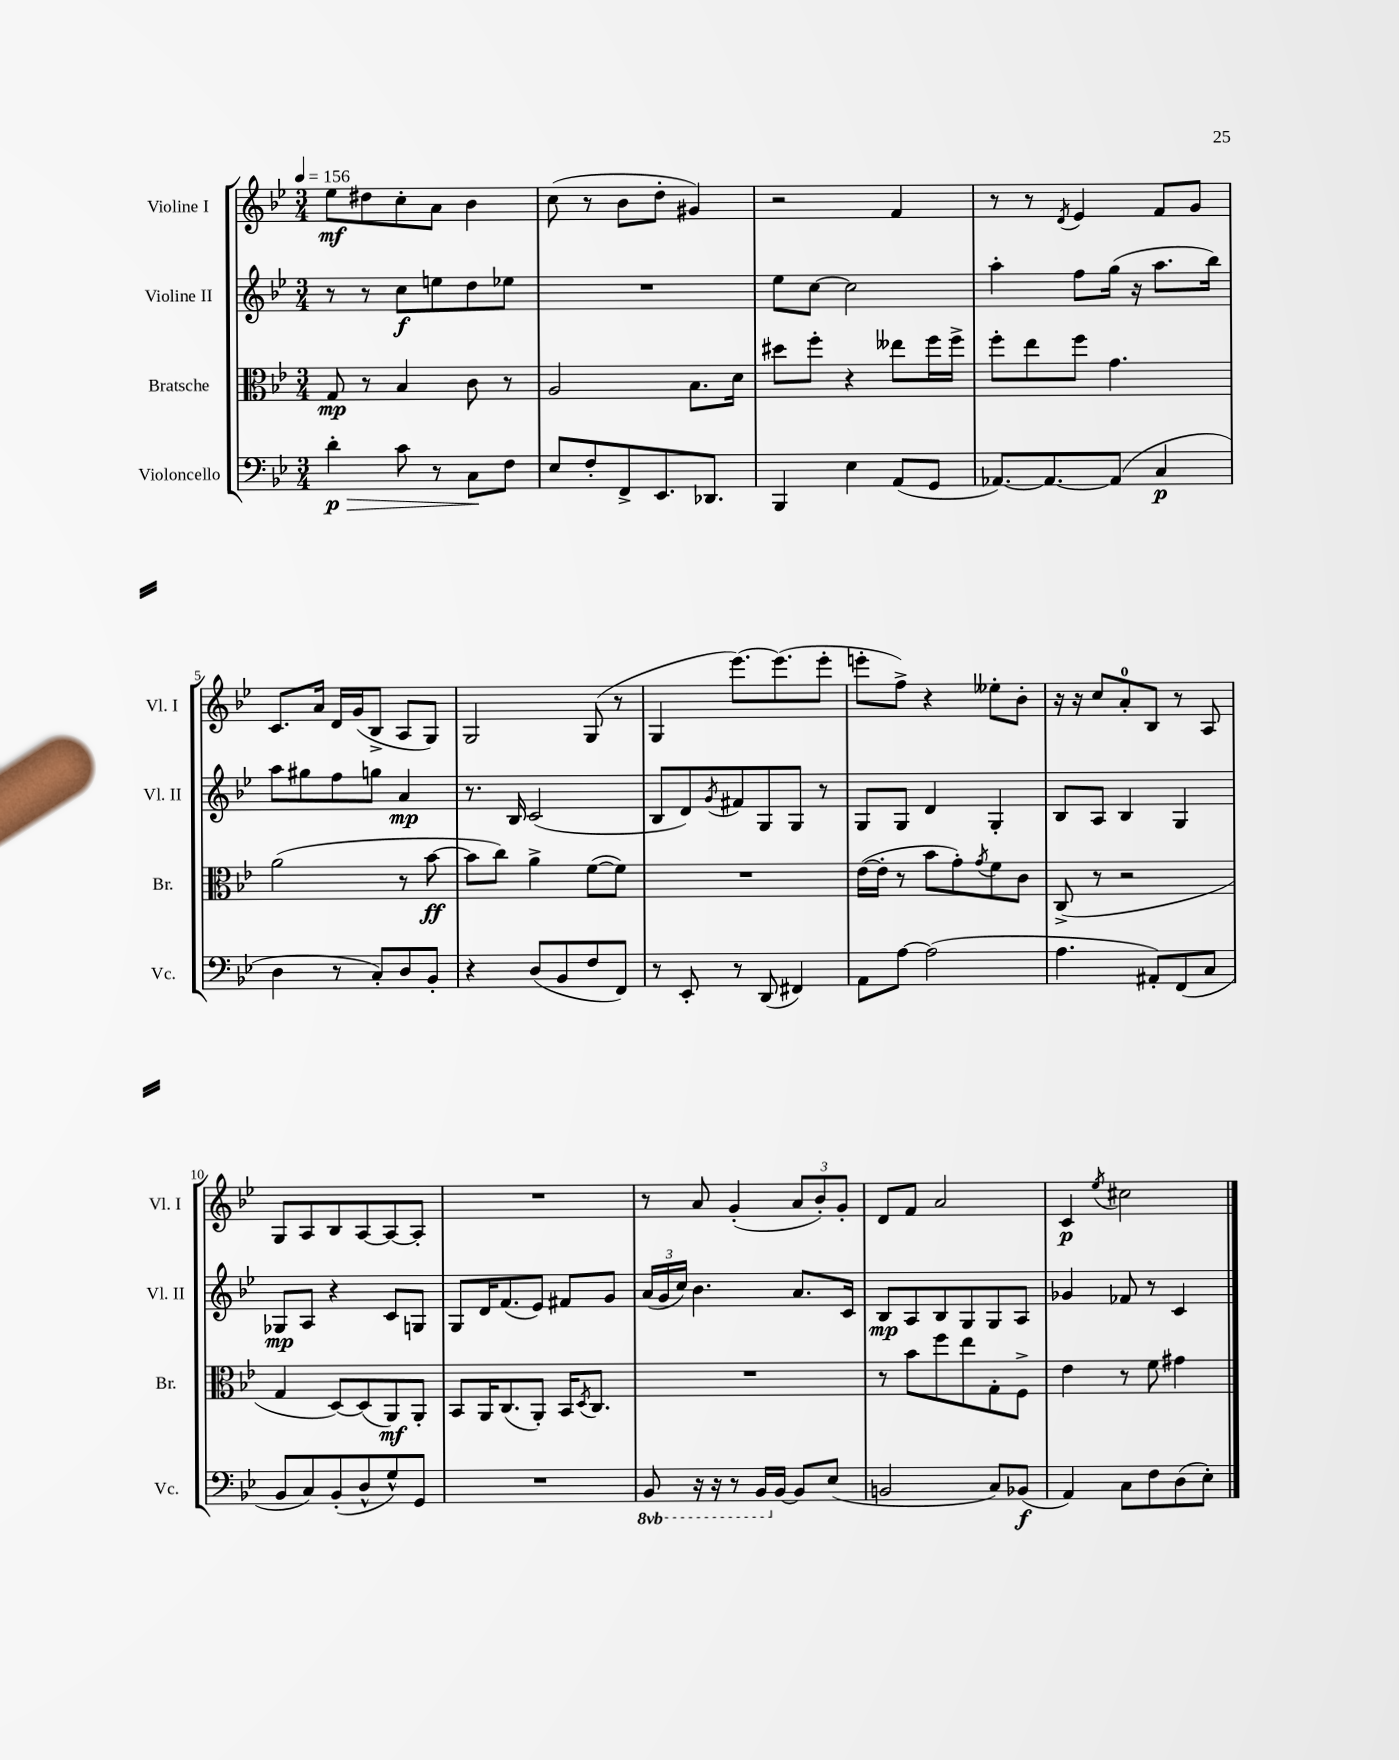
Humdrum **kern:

**kern	**dynam	**kern	**dynam	**kern	**dynam	**kern	**dynam
*part4	*part4	*part3	*part3	*part2	*part2	*part1	*part1
*staff4	*staff4	*staff3	*staff3	*staff2	*staff2	*staff1	*staff1
*I"Violoncello	*	*I"Bratsche	*	*I"Violine II	*	*I"Violine I	*
*I'Vc.	*	*I'Br.	*	*I'Vl. II	*	*I'Vl. I	*
*clefF4	*	*clefC3	*	*clefG2	*	*clefG2	*
*k[b-e-]	*	*k[b-e-]	*	*k[b-e-]	*	*k[b-e-]	*
*M3/4	*	*M3/4	*	*M3/4	*	*M3/4	*
*MM156	*	*MM156	*	*MM156	*	*MM156	*
=1	=1	=1	=1	=1	=1	=1	=1
!	!LO:HP:b	!	!	!	!	!	!
4d'\	> p	8G/	mp	8r	.	8ee-\L	mf
.	.	8r	.	8r	.	8dd#X\	.
8c\	.	4B-/	.	8cc\L	f	8cc'\	.
8r	.	.	.	8een\	.	8a\J	.
8C\L	.	8c\	.	8dd\	.	4b-\	.
8F\J	]	8r	.	8ee-X\J	.	.	.
=2	=2	=2	=2	=2	=2	=2	=2
8E-/L	.	2A/	.	2.r	.	(8cc\	.
8F'/	.	.	.	.	.	8r	.
8FF^/	.	.	.	.	.	8b-\L	.
8.EE-/	.	.	.	.	.	8dd'\J	.
.	.	8.B-\L	.	.	.	4g#X/)	.
8.DD-X/J	.	.	.	.	.	.	.
.	.	16d\Jk	.	.	.	.	.
=3	=3	=3	=3	=3	=3	=3	=3
4BBB-/	.	8dd#X\L	.	8ee-\L	.	2r	.
.	.	8ff'\J	.	[8cc\J	.	.	.
4E-\	.	4r	.	2cc\]	.	.	.
(8AA/L	.	8ee--X\L	.	.	.	4f/	.
8GG/J	.	16ff\L	.	.	.	.	.
.	.	16ff^\JJ	.	.	.	.	.
=4	=4	=4	=4	=4	=4	=4	=4
[8.AA-X/L)	.	8ff'\L	.	4aa'\	.	8r	.
.	.	8ee-\	.	.	.	8r	.
8.AA-/_	.	.	.	.	.	.	.
.	.	.	.	.	.	8qd/	.
.	.	8ff\J	.	8ff\L	.	4e-/	.
(8AA-/J]	.	4.g\	.	(16gg\Jk	.	.	.
.	.	.	.	16r	.	.	.
4C/	p	.	.	8.aa\L	.	8f/L	.
.	.	.	.	.	.	8g/J	.
.	.	.	.	16bb-\Jk)	.	.	.
!!LO:LB:g=z
=5	=5	=5	=5	=5	=5	=5	=5
4D\	.	(2a\	.	8aa\L	.	8.c/L	.
.	.	.	.	8gg#X\	.	.	.
.	.	.	.	.	.	16a/Jk	.
8r	.	.	.	8ff\	.	16d/LL	.
.	.	.	.	.	.	(16g/J	.
8C'/L)	.	.	.	8ggn\J	.	8B-^/J	.
8D/	.	8r	.	4a/	mp	8A/L	.
8BB-'/J	.	[8b-\	ff	.	.	8G/J)	.
=6	=6	=6	=6	=6	=6	=6	=6
4r	.	8b-\L]	.	8.r	.	2G/	.
.	.	8cc\J)	.	.	.	.	.
.	.	.	.	16B-/	.	.	.
(8D/L	.	4a^\	.	(2c/	.	.	.
8BB-/	.	.	.	.	.	.	.
8F/	.	([8f\L	.	.	.	(8G/	.
8FF/J)	.	8f\J])	.	.	.	8r	.
=7	=7	=7	=7	=7	=7	=7	=7
8r	.	2.r	.	8B-/L	.	4G/	.
8EE-'/	.	.	.	8d/)	.	.	.
.	.	.	.	8qg/	.	.	.
8r	.	.	.	8f#X/	.	[8.eee-\L)	.
(8DD/	.	.	.	8G/	.	.	.
.	.	.	.	.	.	(8.eee-\]	.
4FF#X/)	.	.	.	8G/J	.	.	.
.	.	.	.	8r	.	8eee-'\J	.
=8	=8	=8	=8	=8	=8	=8	=8
8AA\L	.	([16e-\LL	.	8G/L	.	8eeen'\L	.
.	.	16e-'\JJ]	.	.	.	.	.
[8A\J	.	8r	.	8G/J	.	8ff^\J)	.
(2A\]	.	8b-\L	.	4d/	.	4r	.
.	.	8g'\)	.	.	.	.	.
.	.	8qg/	.	.	.	.	.
.	.	8f\	.	4G'/	.	8ee--X'\L	.
.	.	8c\J	.	.	.	8b-'\J	.
=9	=9	=9	=9	=9	=9	=9	=9
4.A\	.	(8C^/	.	8B-/L	.	16r	.
.	.	.	.	.	.	16r	.
.	.	8r	.	8A/J	.	8cc/L	.
.	.	2r	.	4B-/	.	8a'/	.
8AA#X'/L)	.	.	.	.	.	8B-/J	.
(8FF/	.	.	.	4G/	.	8r	.
8C/J	.	.	.	.	.	8A/	.
!!LO:LB:g=z
=10	=10	=10	=10	=10	=10	=10	=10
8BB-/L	.	4G/	.	8G-X/L	mp	8G/L	.
8C/)	.	.	.	8A/J	.	8A/	.
(8BB-'/	.	[8D/L)	.	4r	.	8B-/	.
8D^^/	.	(8D/]	.	.	.	[8A/	.
8G^^/)	.	8AA/)	mf	8c/L	.	8A/_	.
8GG/J	.	8AA'/J	.	8Gn/J	.	8A'/J]	.
=11	=11	=11	=11	=11	=11	=11	=11
2.r	.	8BB-/L	.	8G/L	.	2.r	.
.	.	16AA/K	.	16d/K	.	.	.
.	.	(8.C/	.	(8.f/	.	.	.
.	.	8AA'/J)	.	8e-/J)	.	.	.
.	.	16BB-/KL	.	8f#X/L	.	.	.
.	.	8qD/	.	.	.	.	.
.	.	8.C/J	.	.	.	.	.
.	.	.	.	8g/J	.	.	.
=12	=12	=12	=12	=12	=12	=12	=12
*8ba	*	*	*	*	*	*	*
8BBB-/	.	2.r	.	(24a/LL	.	8r	.
.	.	.	.	24g/	.	.	.
.	.	.	.	24cc/JJ)	.	.	.
16r	.	.	.	4.b-\	.	8a/	.
16r	.	.	.	.	.	.	.
8r	.	.	.	.	.	(4g'/	.
16BBB-/LL	.	.	.	.	.	.	.
*X8ba	*	*	*	*	*	*	*
[16BB-/JJ	.	.	.	.	.	.	.
8BB-/L]	.	.	.	8.a/L	.	12a/L	.
.	.	.	.	.	.	12b-'/)	.
(8E-/J	.	.	.	.	.	.	.
.	.	.	.	.	.	12g'/J	.
.	.	.	.	16c/Jk	.	.	.
=13	=13	=13	=13	=13	=13	=13	=13
2BBn/	.	8r	.	8B-/L	mp	8d/L	.
.	.	8b-\L	.	8A/	.	8f/J	.
.	.	8ff\	.	8B-/	.	2a/	.
.	.	8ee-\	.	8G/	.	.	.
8C/L)	.	8G'\	.	8G/	.	.	.
(8BB-X/J	f	8F^\J	.	8A/J	.	.	.
=14	=14	=14	=14	=14	=14	=14	=14
4AA/)	.	4e-\	.	4g-X/	.	4c/	p
.	.	.	.	.	.	8qee-/	.
8C\L	.	8r	.	8f-X/	.	2cc#X\	.
8F\	.	8f\	.	8r	.	.	.
(8D\	.	4g#X\	.	4c/	.	.	.
8E-'\J)	.	.	.	.	.	.	.
==	==	==	==	==	==	==	==
*-	*-	*-	*-	*-	*-	*-	*-
